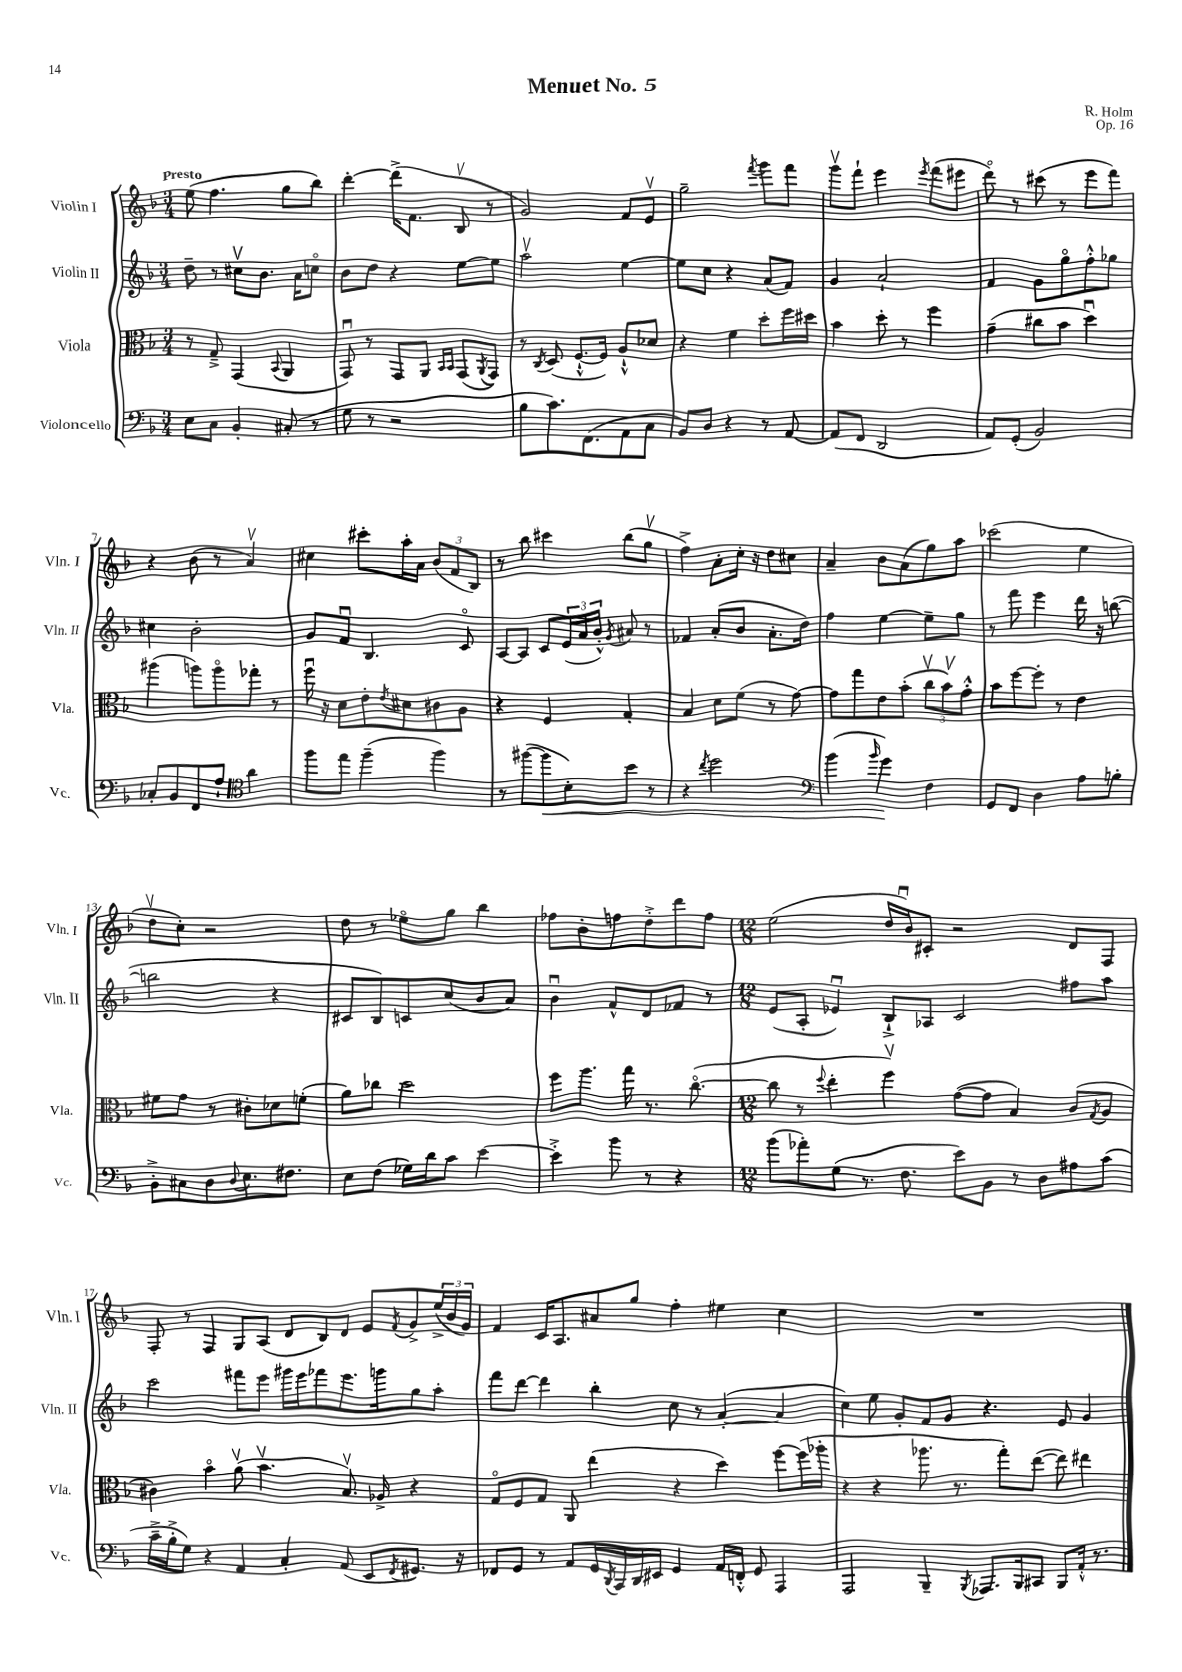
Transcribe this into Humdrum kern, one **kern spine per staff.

**kern	**kern	**kern	**kern
*staff4	*staff3	*staff2	*staff1
*clefF4	*clefC3	*clefG2	*clefG2
*k[b-]	*k[b-]	*k[b-]	*k[b-]
*M3/4	*M3/4	*M3/4	*M3/4
8E	8r	8dd~	(8ee
8C	8G~^	8r	4.ff
4BB-'	(4GG	8cc#v	.
.	.	8.b-	.
.	8qqBB-	.	.
(8C#'	4AA	.	8gg
.	.	16a	.
8r	.	8cco	8bb-)
=	=	=	=
8G	8GGu)	8b-	[4ddd'
8r	8r	8dd	.
2r	8GG	4r	(16ddd^]
.	.	.	8.f
.	8AA	.	.
.	16qqBB-	.	.
.	16qqBB-	.	.
.	(8GG	[8ee	8B-v
.	8qAA	.	.
.	8GG)	8ee]	8r
=	=	=	=
8B-	8r	2aav	2g)
.	8qC	.	.
8.c)	(8D	.	.
.	[8.F`^^	.	.
(8.FF	.	.	.
.	16F])	.	.
8AA	8A`^^	[4ee	8f
8C	8d-	.	8ev
=	=	=	=
8BB-)	4r	8ee]	2gg~
8D	.	8cc	.
4r	4f	4r	.
.	.	.	8qfff
8r	8dd'	(8a	8ggg
[8AA	16ff	8f)	8fff
.	16dd#	.	.
=	=	=	=
(8AA]	4b-	4g	8gggv
8FF	.	.	8fff`
2DD	8dd'	2a`	4eee
.	8r	.	.
.	.	.	8qeee
.	4ff	.	(8fff
.	.	.	8eee#
=	=	=	=
8AA)	(4g~	4f	8dddo)
(8GG'	.	.	8r
2BB-)	8cc#	8g	(8ccc#
.	8b-	8ggo	8r
.	4ddu)	8ff'^^	8eee
.	.	8gg-	8fff)
=	=	=	=
8C-'	(4aa#	4cc#	4r
8BB-	.	.	.
8FF	8aa)	2b-'	(8b-
8A`	8aao	.	8r
*clefC4	*	*	*
4a	8gg-'	.	4av)
.	8r	.	.
=	=	=	=
8ff	16ffu	8g	4cc#
.	16r	.	.
8ee	8d	8fu	.
(4ff~	8e'	4.B-	8ccc#'
.	8qe	.	.
.	8d#	.	16aa'
.	.	.	16a
4ff)	8c#	.	(12b-
.	.	.	12f
.	8A	8co	.
.	.	.	12B-)
=	=	=	=
8r	4r	[8A	8r
([8ff#	.	8A]	8bb-
8ff#]	4F	8c	4ccc#
8B-')	.	(24e	.
.	.	24a	.
.	.	24b-'^^)	.
.	.	8qg	.
8b-	4G'	8a#	(8bb-
8r	.	8r	8ggv
=	=	=	=
4r	4B-	4f-	4ff^)
8qcc	.	.	.
2dd	8d	(8a'	8a'
.	(8f	8b-	16cc'
.	.	.	16r
.	8r	8.a'	8dd
.	[8g)	.	8cc#
.	.	16dd)	.
=	=	=	=
*clefF4	*	*	*
(4b-	8g]	4ff	4a~
.	8gg	.	.
16qqb-	.	.	.
4g)	8e	[4ee	8b-
.	(8b-'	.	(8a
4F	12ccv	8ee~]	8gg)
.	12b-v)	.	.
.	.	8gg	8aa
.	12g'^^	.	.
=	=	=	=
8GG	8b-	8r	(2ccc-
8FF	[8ff	8fff	.
4D	8ff']	4eee	.
.	8r	.	.
8A	4e	16ddd	4ee
.	.	16r	.
8B'	.	([8bb	.
=	=	=	=
8BB-'^	8f#	2bb]	8ddv
8C#	8g	.	8cc')
8D	8r	.	2r
8qqD	.	.	.
8.E	8c#'	.	.
.	8d-	4r	.
8.F#	.	.	.
.	(8f'	.	.
=	=	=	=
8E	8a)	8c#	8dd
(8F	8cc-	8B-)	8r
16G-)	2dd	8c	8ee-o
16d	.	.	.
8c	.	(8cc	8gg
[4e	.	8b-	4bb-
.	.	8a)	.
=	=	=	=
4e'^]	8ff	4b-u	8ff-
.	8.aa	.	8b-'
8b-	.	8f^^	8ff
.	16gg	.	.
8r	8.r	8d	8dd'^
4r	.	8f-	8ddd
.	([8.cco	.	.
.	.	8r	8ff
=	=	=	=
*M12/8	*M12/8	*M12/8	*M12/8
(8b-	8cc]	(8e	(2ee
8a-')	8r	8A'	.
.	8qqff	.	.
(8G	4ee'	4e-u)	.
8.r	.	.	.
.	4ffv)	8B-`^	16dd
8.F	.	.	16b-u)
.	.	8A-	8c#'
8e)	([8g	2c	2r
8BB-	8g]	.	.
8r	4B-)	.	.
8D	.	.	.
8A#	(8c	8ff#	8d
.	8qG	.	.
(8c	8A	8aa	8F
=	=	=	=
16c~^	4c#)	2ccc	8F'
16B-'^	.	.	.
8G)	.	.	8r
4r	4b-o	.	4F
4AA	(8av	8fff#	8G
.	4.b-v	8eee	(8A
4C'	.	16ggg#	8d
.	.	16eee	.
.	.	8fff-	8B-)
(8AA	8.B-v)	8.eee	8d
8EE	.	.	8e
.	16A-^	16ggg	.
8qFF	.	.	8qf
8.GG#)	4r	8gg	8g^
.	.	8aa'	(24ee^
.	.	.	24b-
16r	.	.	.
.	.	.	24g)
=	=	=	=
8FF-	8Go	8fff	4f
8GG	8F	[8ddd	.
8r	8G	4ddd]	16c
.	.	.	8.A
8AA	8AA	.	.
16GG	(4ee	4bb-'	8a#
8qDD	.	.	.
16CC	.	.	.
16DD	.	.	8gg
16EE#	.	.	.
4GG	4r	8cc	4ff'
.	.	8r	.
16AA	4dd)	([4a'	4ee#
16FF'^^	.	.	.
8GG	.	.	.
4AAA	[8ff	4a]	4cc
.	(16ff]	.	.
.	16aa-'	.	.
=	=	=	=
2AAA	4r	4cc)	1.r
.	4r	8ee	.
.	.	8g'	.
4BBB-~	8.aa-	8f	.
.	.	8g	.
.	8.r	.	.
8qBBB-	.	.	.
8.AAA-	.	4.r	.
.	8gg')	.	.
16BBB-	.	.	.
8CC#	([8ee	.	.
8BBB-	8ee])	8e	.
16AA'^^	4ee#	4g	.
8.r	.	.	.
==	==	==	==
*-	*-	*-	*-
